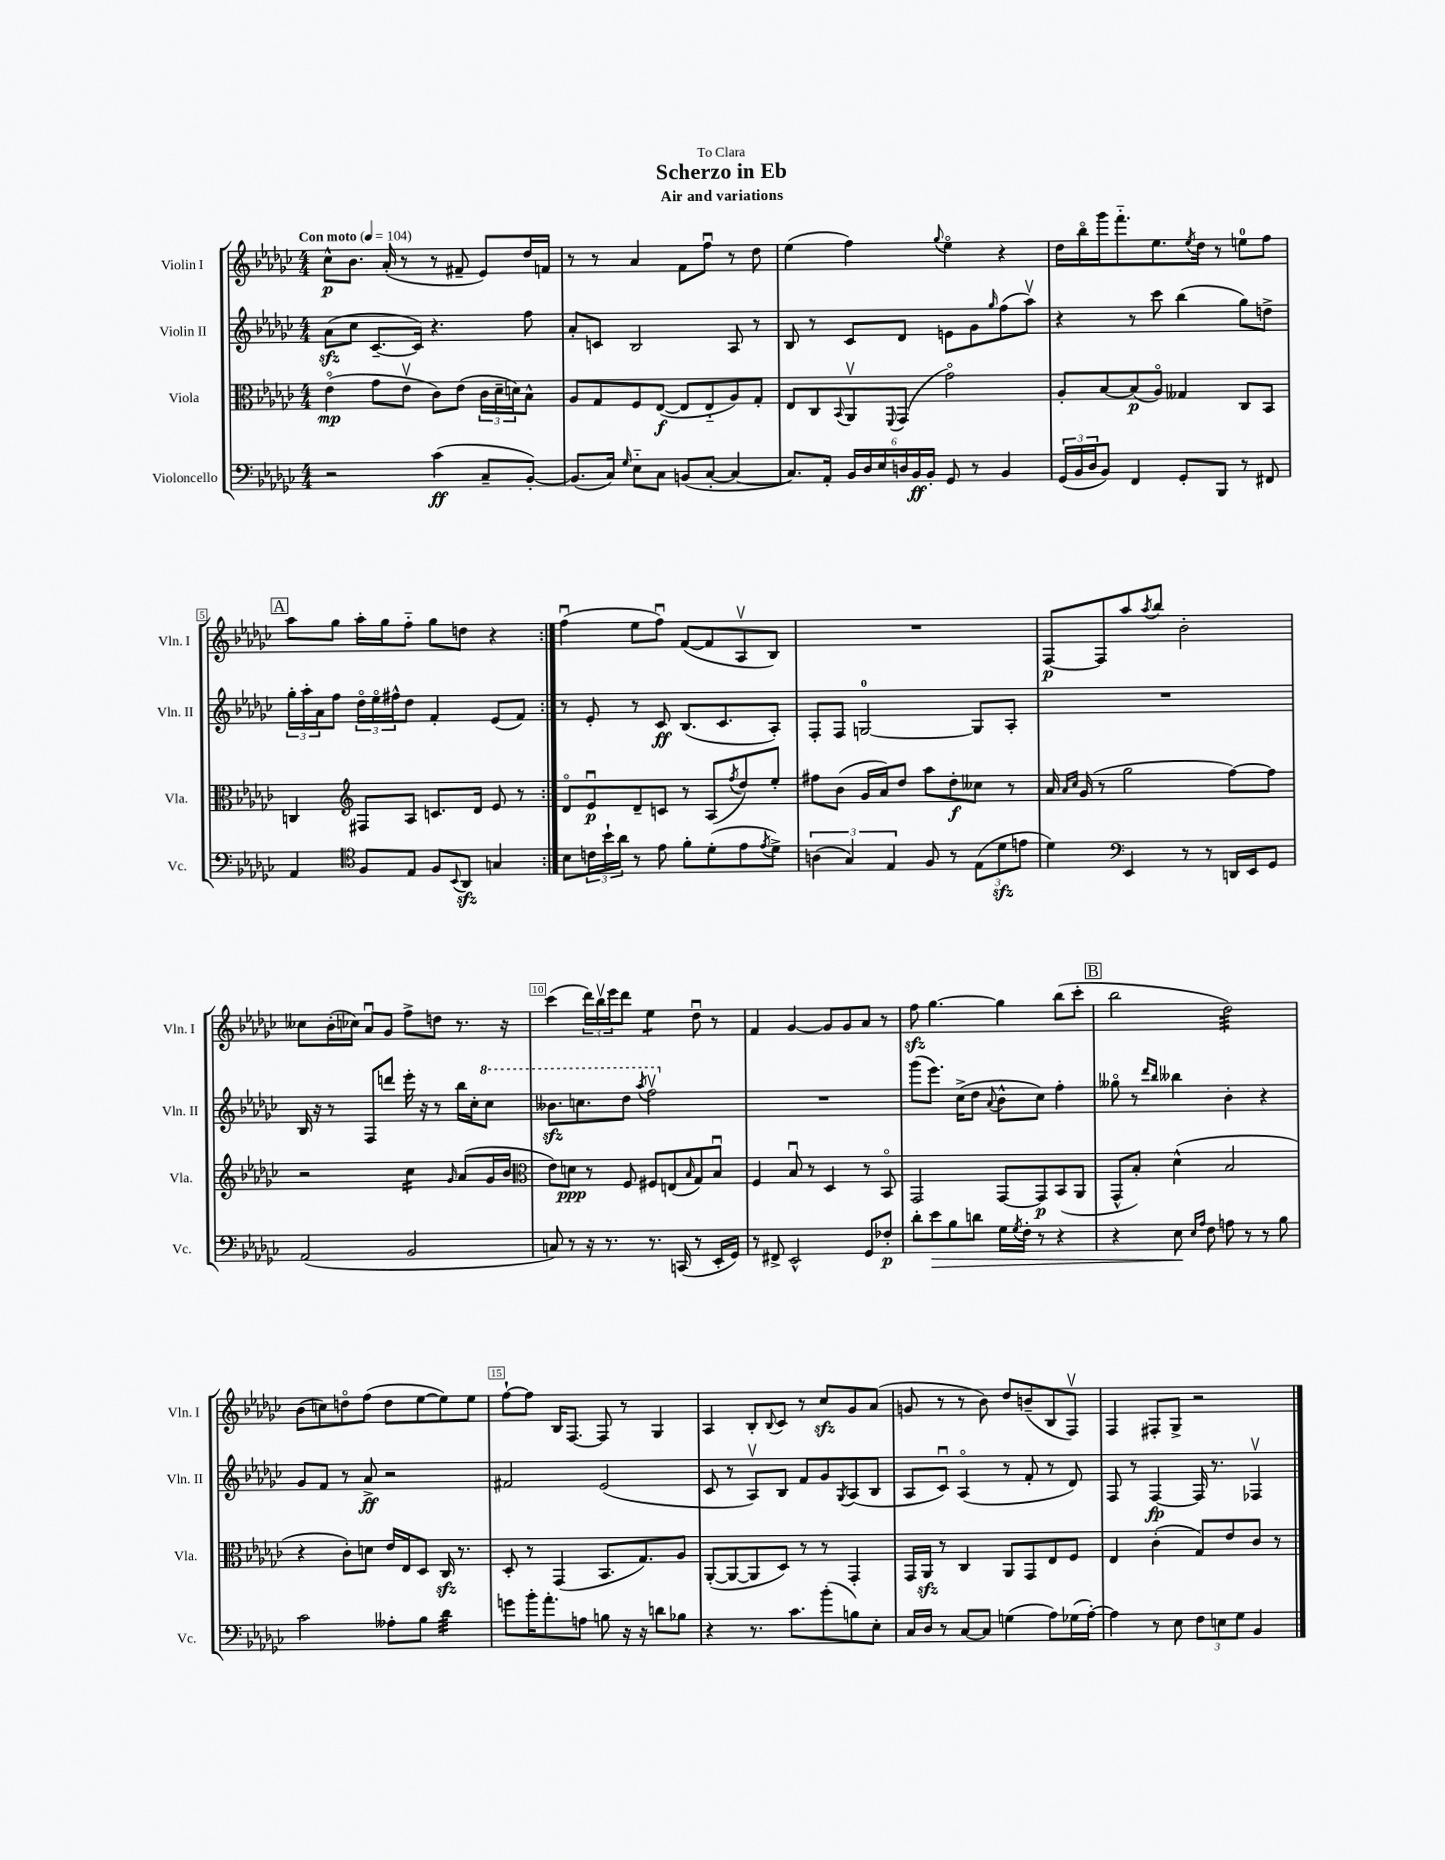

**kern	**kern	**kern	**kern
*staff4	*staff3	*staff2	*staff1
*clefF4	*clefC3	*clefG2	*clefG2
*k[b-e-a-d-g-c-]	*k[b-e-a-d-g-c-]	*k[b-e-a-d-g-c-]	*k[b-e-a-d-g-c-]
*M4/4	*M4/4	*M4/4	*M4/4
*MM104	*MM104	*MM104	*MM104
2r	(4e-o\	(8a-\L	8cc-^^\L
.	.	8cc-\J	8.b-\J
.	8g-\L	[8.c-~/L	.
.	.	.	(16a-'/
.	8e-v\J	.	8r
.	.	16c-/]Jk)	.
(4c-\	8c-\L)	4.r	8r
.	(8e-\J	.	8f#~/
8C-~/L	24c-\LL	.	8e-/L)
.	24d-~\	.	.
.	24d\J)	.	.
[8BB-'/J)	8B-^^\J	8ff\	16dd-/L
.	.	.	16f/JJ
=	=	=	=
(8.BB-/]L	8A-/L	8a-'/L	8r
.	8G-/	8c/J	8r
16C-/Jk)	.	.	.
16qqG-/	.	.	.
8E-'~\L	8F/	2B-/	4a-/
8C-\J	([8E-/J	.	.
(8BB/L	8E-/]L	.	8f\L
[8C-'/J	8E-'~/	.	8ffu\J
4C-/_	8A-/)	8A-/	8r
.	8G-'/J	8r	8dd-\
=	=	=	=
8.C-/]L)	8E-/L	8B-/	(4ee-\
.	8C-/	8r	.
16AA-'/Jk	.	.	.
.	8qqBB-/	.	.
24BB-/LL	8AA-v/	8c-/L	4ff\)
24D-/	.	.	.
24E-/	.	.	.
.	8qqFF/	.	.
24D/	(8GG-/J	8d-/J	.
24BB-/	.	.	.
24BB-'/JJ	.	.	.
.	.	.	8qqgg-/
8GG-/	2g-o\)	8e\L	4ee-o\
8r	.	8g-\	.
.	.	16qqgg-/	.
4BB-/	.	(8ff\	4r
.	.	8aa-v\J)	.
=	=	=	=
(24GG-/LL	8A-'/L	4r	16dd-\LL
24BB-/	.	.	.
.	.	.	16bb-o\
24D-/J	.	.	.
8BB-/J)	[8B-/	.	16ggg-\J
.	.	.	8.fff'~\
4FF/	(8B-/]	8r	.
.	8A-o/J)	8ccc-\	8.ee-\
8GG-'/L	4G--/	(4bb-\	.
.	.	.	8qee-/
.	.	.	16dd-\Jk
8BBB-/J	.	.	8r
8r	8C-/L	8gg-\L)	8ee\L
8FF#/	8BB-/J	8dd^\J	8ff\J
=	=	=	=
4AA-/	4C/	24gg-'\LL	8aa-\L
.	.	24aa-'\	.
.	.	24a-\J	.
.	.	8ff\J	8gg-\J
*clefC4	*clefG2	*	*
8F/L	8F#/L	24dd-o\LL	16aa-'\LL
.	.	24ee-o\	.
.	.	.	16gg-\J
.	.	24ff#^^\J	.
8E-/J	8A-/J	8dd-\J	8ff'~\J
8F/L	8.c/L	4f'/	8gg-\L
8qqBB-/	.	.	.
8AA-/J	.	.	8dd\J
.	16d-/Jk	.	.
4G/	8e-/	(8e-/L	4r
.	8r	8f/J)	.
=:|!	=:|!	=:|!	=:|!
8B-\L	8d-o/L	8r	(4ffu\
24c\L	8e-u/	8e-'/	.
24b-`\	.	.	.
24a-\JJ	.	.	.
8r	8d-~/	8r	8ee-\L
8e-\	8c/J	8c-/	8ffu\J)
8f'\L	8r	(8.B-/L	([8f/L
(8d-'\	(8A-/L	.	8f/]
.	.	8.c-/	.
.	8qff/	.	.
8e-\	8dd-/)	.	8A-v/
8qe-/	.	.	.
8d-^\J)	8ee-'/J	8A-'/J)	8B-/J)
=	=	=	=
(6A\	8ff#\L	8F'/L	1r
.	(8b-\J	8F/J	.
6G-/)	.	.	.
.	16g-/LL	[2G/	.
.	16a-/J)	.	.
6E-/	.	.	.
.	8dd-/J	.	.
8F/	8aa-\L	.	.
8r	8dd-'\	.	.
(12E-\L	8cc--\J	8G/]L	.
12d-\	.	.	.
.	8r	8A-'/J	.
12e\J	.	.	.
=	=	=	=
4d-\)	16a-/	1r	[8F/L
.	16qqa-/LL	.	.
.	16qqcc-/JJ	.	.
.	(16g-/	.	.
.	8r	.	8F/]
*clefF4	*	*	*
4EE-/	2gg-\	.	8aa-/
.	.	.	8qaa-/
.	.	.	8bb-/J
8r	.	.	2b-'\
8r	.	.	.
16DD/LL	[8ff\L)	.	.
16EE-/J	.	.	.
8GG-/J	8ff\]J	.	.
=	=	=	=
(2AA-/	2r	16B-/	8cc--\L
.	.	16r	.
.	.	8r	(16b-'\L
.	.	.	16cc-\JJ)
.	.	8F/L	8a-u/L
.	.	8ddd/J	8g-/J
2BB-/	4cc-\	16eee-'\	8ff^\L
.	.	16r	.
.	.	8r	8dd\J
.	16qqg-/	.	.
.	(8a-/L	16bb-\LL	8.r
.	.	16cc-'\J	.
.	16g-/L	8ccc-\J	.
.	16b-/JJ	.	16r
=	=	=	=
*	*clefC3	*	*
8C/)	8e-\L)	8.bb--\L	(4ccc-\
8r	8d\J	.	.
.	.	8.ccc\	.
16r	8r	.	24ddd-\LL)
.	.	.	24bb-v\
8.r	.	.	.
.	.	.	24eee-\J
.	8F/	8ddd-\J	8ddd-\J
.	.	8qaaa-/	.
8.r	8F#/L	2fffv\	4ee-\
.	(8E/	.	.
(16CC/	.	.	.
.	16qqB-/	.	.
8r	8G-/)	.	8dd-u\
16EE-'/LL	8B-u/J	.	8r
16GG-/JJ)	.	.	.
=	=	=	=
8r	4F/	1r	4f/
8FF#^/	.	.	.
2EE-^^/	8B-u/	.	[4g-/
.	8r	.	.
.	4D-/	.	8g-/]L
.	.	.	8g-/
8GG-/L	8r	.	8a-/J
8F-'/J	8BB-o/	.	8r
=	=	=	=
8d-'\L	2GG-/	(8ggg-\L	8ff\
8e-\	.	8.eee-\J)	[4.gg-\
8B-\	.	.	.
.	.	(16cc-^\LK	.
8d\J	.	8dd-\J	.
.	.	8qqa-/	.
16G-\LL	[8GG-/L	8b-^^\L	4gg-\]
8qG-/	.	.	.
16F'\JJ	.	.	.
8r	8GG-/]	8cc-\J)	.
4r	(8BB-/	4ff'\	(8bb-\L
.	8AA-/J	.	8ccc-'\J
=	=	=	=
4r	8GG-^^/L	8gg--o\	2bb-\
.	8B-'/J)	8r	.
.	.	16qqddd-/LL	.
.	.	16qqbb-/JJ	.
8E-\	(4d-^^\	4bb--\	.
16qqE-/LL	.	.	.
16qqA-/JJ	.	.	.
8F\	.	.	.
8A\	2B-/	4b-'\	2dd-\)
8r	.	.	.
8r	.	4r	.
8B-\	.	.	.
=	=	=	=
2c-\	4r	8g-/L	(8b-\L
.	.	8f/J	8cc\)
.	8c-'\L)	8r	8ddo\
.	8d\J	8a-^/	(8ff\J
8A--'\L	16e-/LL	2r	8dd\L
.	16E-/J	.	.
8B-\J	8D-/J	.	[8ee-\
4d-\	16C-/	.	8ee-\])
.	8.r	.	.
.	.	.	8ee-\J
=	=	=	=
8g\L	8D-'/	2f#/	[8ff`\L
16b-'\K	8r	.	8ff\]J
8.a-'\	.	.	.
.	(4GG-/	.	16B-/LK
.	.	.	[8.F/J
8A\J	.	.	.
8B\	8.BB-/L	(2e-/	8F/]
16r	.	.	8r
16r	8.G-/)	.	.
8d\L	.	.	4G-/
8B-\J	8A-/J	.	.
=	=	=	=
4r	([8AA-'/L	8c-/	4A-/
.	8AA-/_	8r	.
8.r	8AA-/]	8A-v/L)	8B-'/L
.	.	.	8qqB-/
.	8D-/J)	8B-/J	8c-/J
8.c-\L	.	.	.
.	8r	8f/L	8r
(8b-'\	8r	8g-/	8cc-/L
.	.	8qG-/	.
8B\)	4GG-'/	(8A-/	8g-/
8E-'\J	.	8B-/J	(8a-/J
=	=	=	=
16C-/LL	16GG-/LL	8A-/L	8g/
16D-/JJ	16AA-/JJ	.	.
8r	8r	8c-u/J)	8r
[8C-/L	4C-/	(4A-o/	8r
8C-/]J	.	.	8b-\)
(4G\	8AA-/L	8r	8dd-/L
.	8GG-/	8f'/	(8b~/
8A-\L)	8E-/	8r	8B-/
(16G-\L	8F/J	8d-/)	8Fv/J)
[16A-'\JJ)	.	.	.
=	=	=	=
4A-\]	4E-/	8F/	4F/
.	.	8r	.
8r	(4c-'\	[4F/	8F#'/L
8E-\	.	.	8G-^/J
12F\L	8G-/L)	16F/]	2r
.	.	8.r	.
12E\	.	.	.
.	8e-/	.	.
12G-\J	.	.	.
4BB-/	8c-/J	4F-v/	.
.	8r	.	.
==	==	==	==
*-	*-	*-	*-
